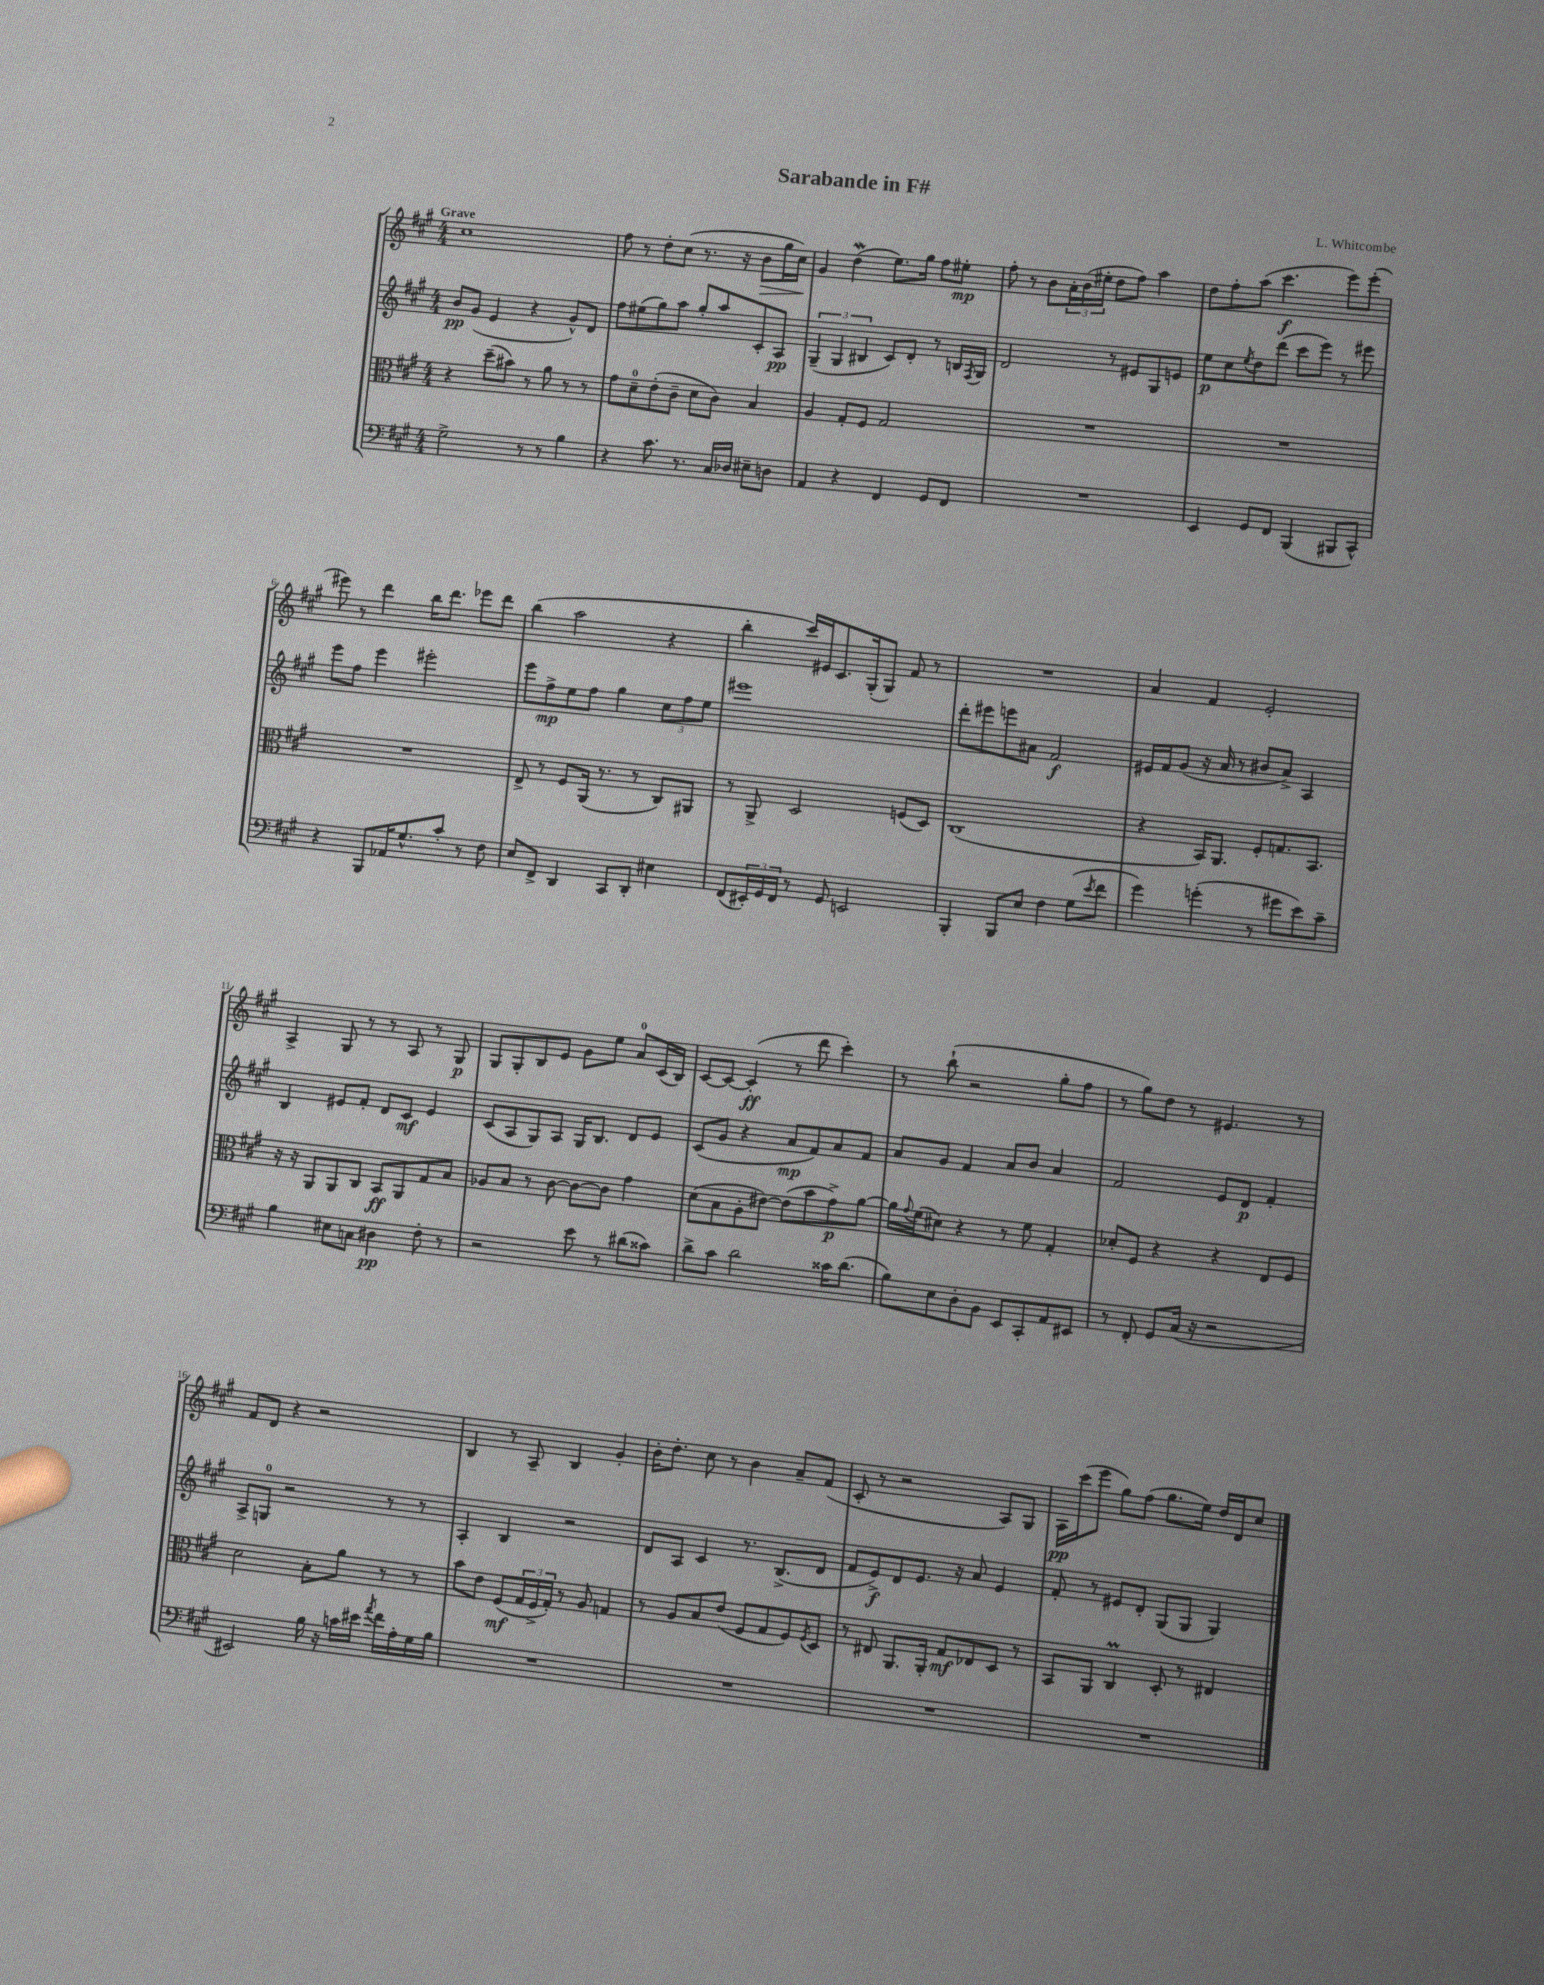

**kern	**kern	**kern	**kern
*staff4	*staff3	*staff2	*staff1
*clefF4	*clefC3	*clefG2	*clefG2
*k[f#c#g#]	*k[f#c#g#]	*k[f#c#g#]	*k[f#c#g#]
*M4/4	*M4/4	*M4/4	*M4/4
2G#^	4r	8b	1cc#
.	.	(8g#	.
.	(8dd~	4e	.
.	8b#)	.	.
8r	8r	4r	.
8r	8a	.	.
4B	8r	8g#^^)	.
.	8r	8d	.
=	=	=	=
4r	8g#	8ff#	8ff#
.	8d~	(8ee#	8r
8.c#	(8e'	8gg#)	8dd'
.	8c#~	8aa	(8cc#
8.r	.	.	.
.	8d	8gg#'	8.r
16C#	8c#)	8aa	.
16D-	.	.	16r
8E#~	4B	8c#'	8b
8D	.	8A	16gg#
.	.	.	16cc#)
=	=	=	=
4AA	4A	(6G#~	4g#
.	.	6G#	.
4r	8G#'	.	(4dd
.	.	6B#	.
.	8F#	.	.
4FF#	2G#	8c#)	8.ee)
.	.	8d'	.
.	.	.	16gg#
8GG#	.	8r	8ff#
8FF#	.	16B	8ee#'
.	.	8qF#	.
.	.	16G#	.
=	=	=	=
1r	1r	2d	8ff#'
.	.	.	8r
.	.	.	8b
.	.	.	24a'
.	.	.	(24b
.	.	.	24ee#'
.	.	8r	8dd
.	.	8e#	8ff#)
.	.	8G#	4aa
.	.	8e	.
=	=	=	=
4EE	1r	8ee	8dd
.	.	8cc#	8ff#'
.	.	8qee	.
8GG#	.	8dd	(8aa
8FF#	.	(8ddd	4.ccc#
(4BBB	.	8ccc#	.
.	.	8eee)	.
8BBB#	.	8r	8eee)
8CC#^^)	.	8eee#	(8eee'
=	=	=	=
4r	1r	8eee	8eee#)
.	.	8ff#	8r
8BBB	.	4eee	4ddd
16AA-	.	.	.
8.G#^^	.	.	.
.	.	2eee#'	16bb
.	.	.	8.ddd
8c#'	.	.	.
8r	.	.	8eee-
8F#	.	.	8ddd
=	=	=	=
8E	8E^	8eee	(4bb
8FF#^	8r	8ff#^	.
4DD	8F#	8ee	2aa
.	(16AA	8ff#	.
.	8.r	.	.
8CC#	.	4gg#	.
8DD'	8r	.	.
4E#	8C#)	12cc#	4r
.	.	12ff#	.
.	8AA#	.	.
.	.	12ee	.
=	=	=	=
(8FF#	8r	1eee#	4bb'
24EE#')	8AA^	.	.
24GG#	.	.	.
24FF#	.	.	.
8r	2D	.	16ccc#)
.	.	.	16e#
8GG#	.	.	8.c#
2EE	.	.	.
.	.	.	(16G#'
.	.	.	8G#)
.	(8F	.	8f#
.	8D)	.	8r
=	=	=	=
4BBB'	(1C#	8ddd'	1r
.	.	8eee#	.
8BBB	.	8eee	.
8E	.	8a#	.
4F#	.	2f#	.
(8G#	.	.	.
8qe	.	.	.
8f#	.	.	.
=	=	=	=
4g#)	4r	16e#	4a
.	.	16f#	.
.	.	(8g#	.
(4g'	16BB)	16r	4f#
.	8.AA	16a	.
.	.	8r	.
8r	8F#'	8b#	2e'
8g#	8.G	8a^)	.
8e)	.	4A	.
.	8.BB	.	.
8c#~	.	.	.
=	=	=	=
4B	16r	4B	4A^
.	16r	.	.
.	8AA	.	.
8E#	8AA	8e#	8G#
8C	8C#	8f#'	8r
4D#	8BB	8d	8r
.	8AA	8c#	8A
8F#'	8G#	4e#	8r
8r	8B	.	8G#
=	=	=	=
2r	8A-	(8c#	8G#
.	8B	8A	8G#'
.	8r	8G#)	8B
.	[8c#	8A	8e
8e	8c#_	16G#	8g#
.	.	8.B	.
8r	8c#]	.	8ee
(8d#	4g#	8d	8a
8c##)	.	8e	(16c#
.	.	.	16B)
=	=	=	=
8d^	(8d	(8c#	[8c#
8c#	8B	8g#	8c#_
2d	8A'	4r	(4c#']
.	[8e#)	.	.
.	(8e#]	8a	8r
.	8b	8f#)	8ddd
16c##	8g#^)	8a	4ccc#')
(8.d	.	.	.
.	[8a	8f#	.
=	=	=	=
8B)	16a]	8a	8r
.	8qqg#	.	.
.	(16f#	.	.
8E	8d#)	8g#	(8bb`
8D'	4r	4f#	2r
8BB	.	.	.
8EE	8r	8a	.
8CC#'	8f#	8b	.
8AA	4G#'	4a	8gg#'
8EE#	.	.	8ff#
=	=	=	=
8r	8d-'	2f#	8r
8FF#'	8F#	.	8gg#)
8GG#	4r	.	8dd
(16C#	.	.	8r
16r	.	.	.
2r	4r	8e	4.e#
.	.	8d	.
.	8E	4f#'	.
.	8F#	.	8r
=	=	=	=
2EE#)	2d	8A^	8f#
.	.	8G	8d
.	.	2r	4r
16B	8B'	.	2r
16r	.	.	.
16c	8a	.	.
16e#	.	.	.
8qa	.	.	.
16f#	8r	8r	.
16A'	.	.	.
16G#	8r	8r	.
16B	.	.	.
=	=	=	=
1r	8b	4A'	4B
.	8e	.	.
.	(8F#	4B	8r
.	24G#	.	8A~
.	24F#^	.	.
.	24G#')	.	.
.	8r	2r	4B
.	8A	.	.
.	4G	.	4g#'
=	=	=	=
1r	8r	8d	16b'
.	.	.	8.dd'
.	8A	8A	.
.	8B	4c#	8cc#
.	(8e	.	8r
.	8F#	8.r	4b
.	8G#	.	.
.	.	(8.B^	.
.	8F#)	.	8a~
.	8qF#	.	.
.	8D	8d	(8f#
=	=	=	=
1r	8r	8f#	8c#'
.	8E#	8e^)	8r
.	8.AA	8d	2r
.	.	8.e	.
.	16AA'	.	.
.	8G#	.	.
.	.	16r	.
.	8E-	8a	.
.	8D	4e	8A)
.	8r	.	8G#
=	=	=	=
1r	8BB	8f#'	16A
.	.	.	(16ccc#
.	8AA	8r	8eee
.	4C#	8e#	8gg#)
.	.	8d'	(8ff#
.	8D'	(8G#	8.gg#
.	8r	8G#	.
.	.	.	16ee)
.	4E#	4G#)	16dd
.	.	.	16d
.	.	.	8cc#
==	==	==	==
*-	*-	*-	*-
